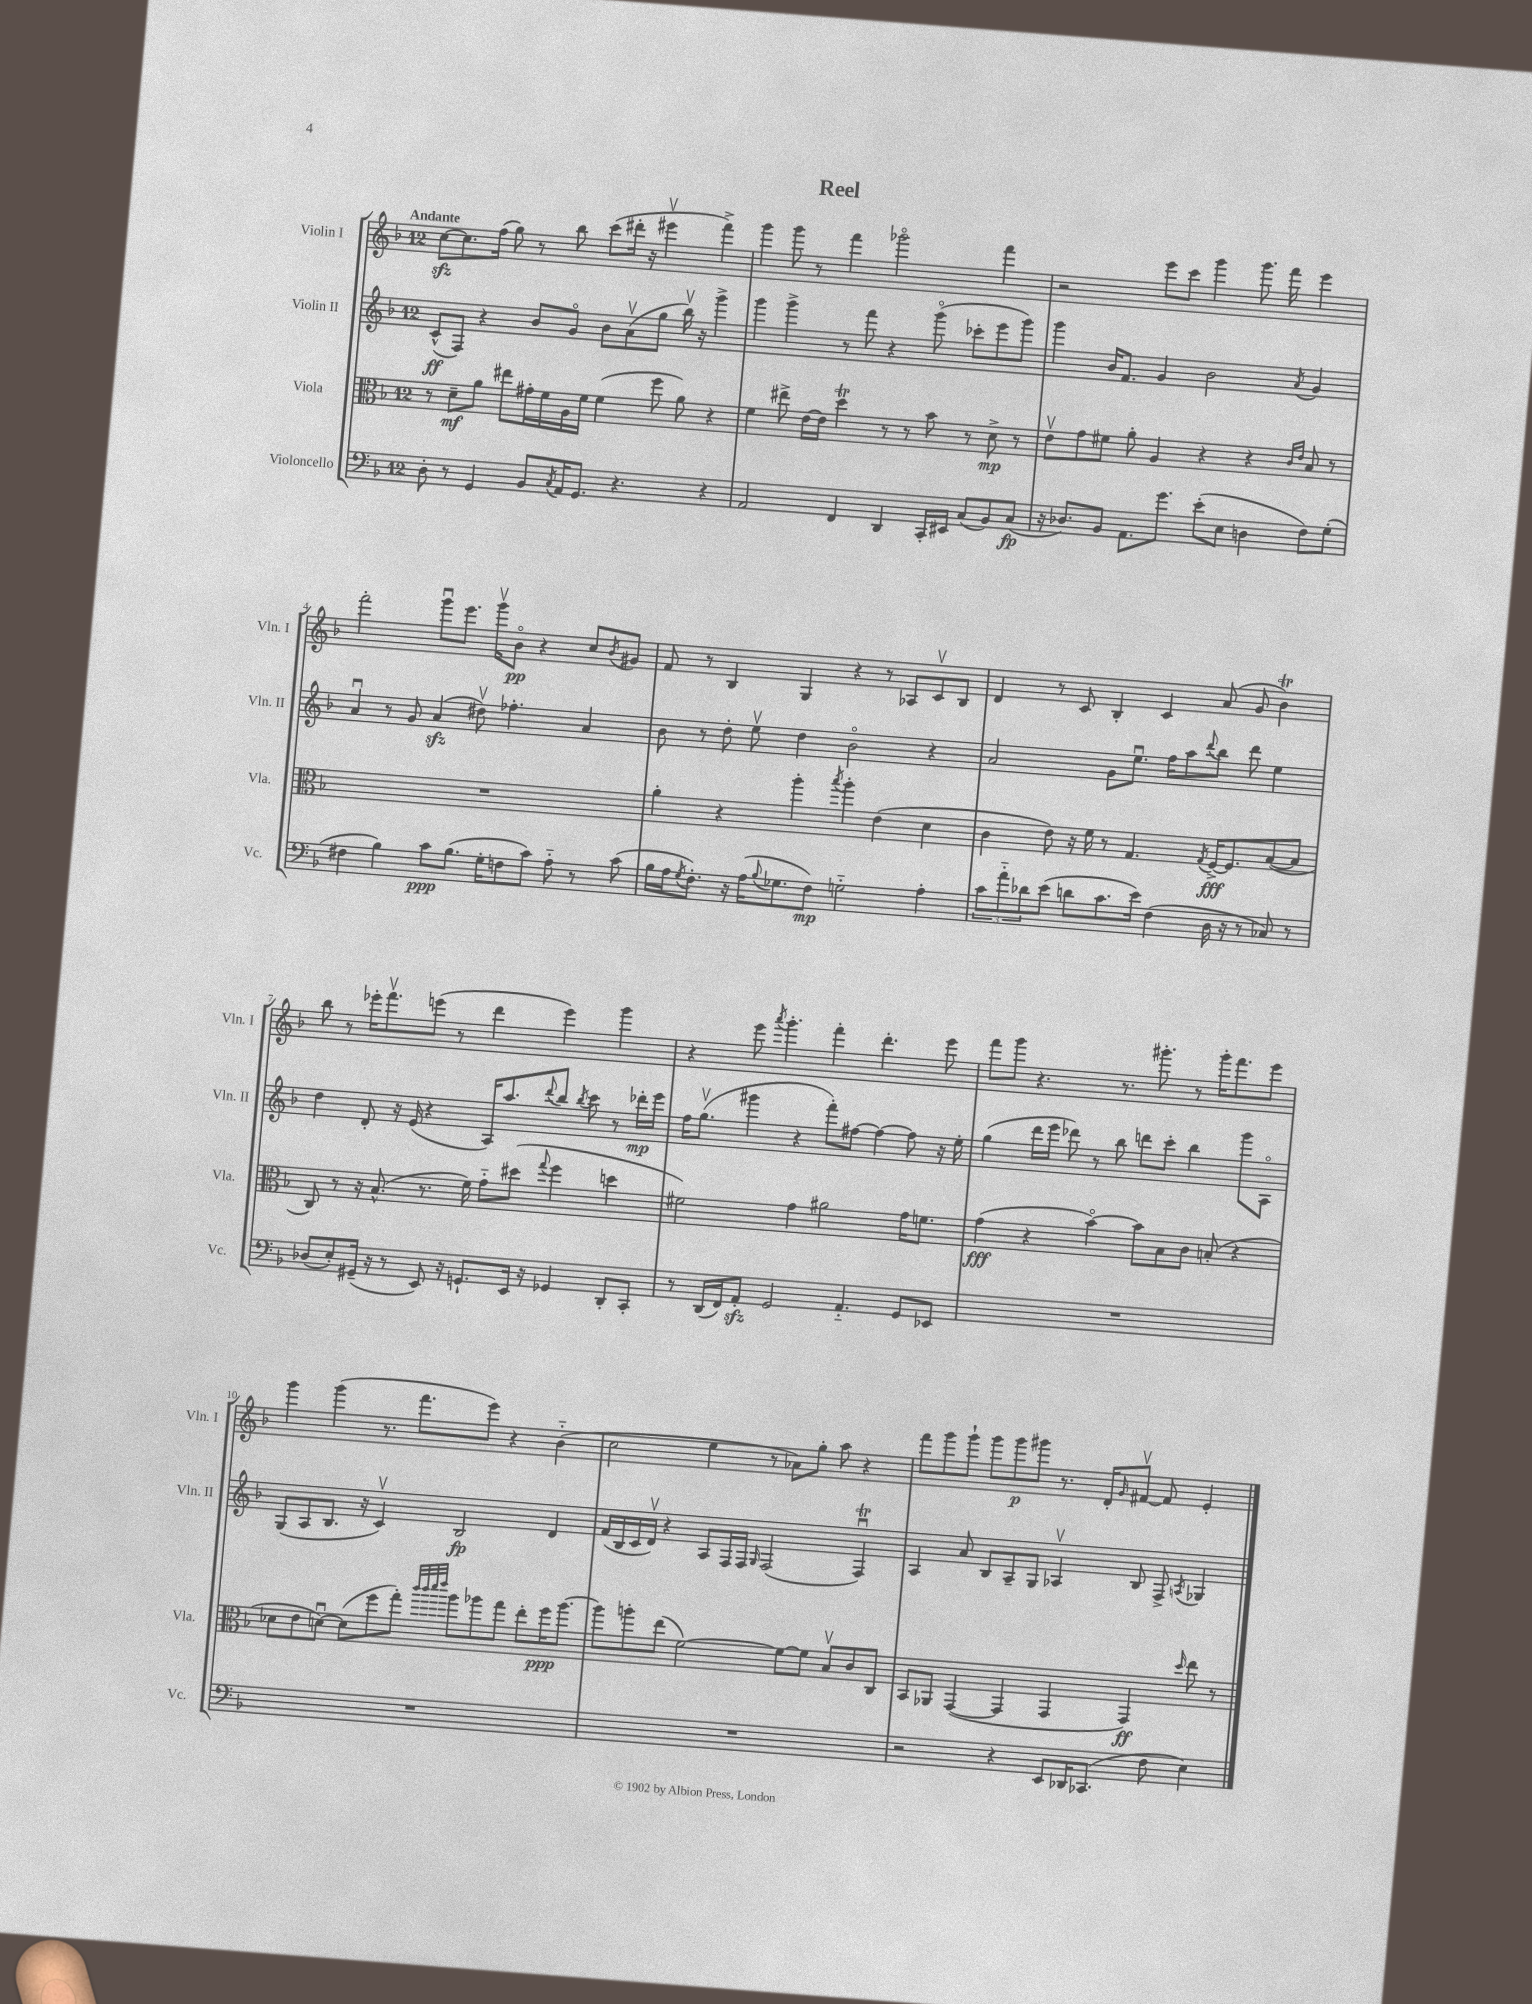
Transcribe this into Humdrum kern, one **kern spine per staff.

**kern	**dynam	**kern	**dynam	**kern	**dynam	**kern	**dynam
*part4	*part4	*part3	*part3	*part2	*part2	*part1	*part1
*staff4	*staff4	*staff3	*staff3	*staff2	*staff2	*staff1	*staff1
*I"Violoncello	*	*I"Viola	*	*I"Violin II	*	*I"Violin I	*
*I'Vc.	*	*I'Vla.	*	*I'Vln. II	*	*I'Vln. I	*
*clefF4	*	*clefC3	*	*clefG2	*	*clefG2	*
*k[b-]	*	*k[b-]	*	*k[b-]	*	*k[b-]	*
*M12/8	*	*M12/8	*	*M12/8	*	*M12/8	*
=1	=1	=1	=1	=1	=1	=1	=1
!	!	!	!	!	!	!LO:TX:a:B:t=Andante	!
8D'\	.	8r	.	(8c^^/L	ff	[8cczz\L	.
8r	.	8d~\L	mf	8F/J)	.	8.cc\]	.
4GG/	.	8a\J	.	4r	.	.	.
.	.	.	.	.	.	(16ff\Jk	.
.	.	8ee#X\L	.	.	.	8gg\)	.
8BB-/L	.	16g#X'\L	.	8b-/L	.	8r	.
.	.	16f\	.	.	.	.	.
8qC/	.	.	.	.	.	.	.
16AA/K	.	16A\	.	8g/J	.	8bb-\	.
8.GG/J	.	16f\JJ	.	.	.	.	.
.	.	(4f\	.	8b-\L	.	(8ccc\L	.
4.r	.	.	.	(8av\	.	16ddd#X'\Jk	.
.	.	.	.	.	.	16r	.
.	.	8ff\	.	8gg\J	.	4eee#Xv\	.
.	.	8a\)	.	16bb-v\)	.	.	.
.	.	.	.	16r	.	.	.
4r	.	4r	.	4ggg^\	.	4fff^\)	.
=2	=2	=2	=2	=2	=2	=2	=2
2AA/	.	4f\	.	4ggg\	.	4ggg\	.
.	.	8ee#X^\	.	4ggg^\	.	8ggg\	.
.	.	[16e\LL	.	.	.	8r	.
.	.	16e\JJ]	.	.	.	.	.
4FF/	.	4ddT\	.	8r	.	4fff\	.
.	.	.	.	8fff\	.	.	.
4DD/	.	8r	.	4r	.	2ggg-X\	.
.	.	8r	.	.	.	.	.
16CC'/LL	.	8b-\	.	(8ggg\	.	.	.
16EE#X/JJ	.	.	.	.	.	.	.
(8C/L	.	8r	.	8ccc-X'\L	.	.	.
8BB-/)	.	8d^\	mp	8eee\	.	4fff\	.
(8C/J	fp	8r	.	8ggg\J)	.	.	.
=3	=3	=3	=3	=3	=3	=3	=3
16r	.	8ev\L	.	4ggg\	.	2r	.
8.D-X/L)	.	.	.	.	.	.	.
.	.	8g\	.	.	.	.	.
8BB-/J	.	8f#X\J	.	16b-/KL	.	.	.
.	.	.	.	8.f/J	.	.	.
8.AA\L	.	8a'\	.	.	.	.	.
.	.	4A/	.	4g/	.	8eee\L	.
8.g\J	.	.	.	.	.	.	.
.	.	.	.	.	.	8ccc\J	.
(8e'\L	.	4r	.	2b-\	.	4ggg\	.
8E\J	.	.	.	.	.	.	.
4Dn\	.	4r	.	.	.	8.ggg\	.
.	.	.	.	.	.	16fff\	.
.	.	16qqc/LL	.	.	.	.	.
.	.	16qqe/JJ	.	8qa/	.	.	.
8F\L)	.	8B-/	.	4g/	.	4eee\	.
(8G'\J	.	8r	.	.	.	.	.
!!LO:LB:g=z
=4	=4	=4	=4	=4	=4	=4	=4
4F#X\	.	1.r	.	4au/	.	2fff'\	.
4B-\)	.	.	.	8r	.	.	.
.	.	.	.	8g/	.	.	.
8c\L	ppp	.	.	(4azz/	.	8gggu\L	.
(8.B-\J	.	.	.	.	.	8.eee\J	.
.	.	.	.	8dd#Xv\)	.	.	.
16G'\KL	.	.	.	.	.	16gggv\KL	.
8Fn\	.	.	.	4.ff-X'\	.	8b-\J	pp
8c\J)	.	.	.	.	.	4r	.
8A\	.	.	.	.	.	.	.
8r	.	.	.	4a/	.	8cc/L	.
.	.	.	.	.	.	8qb-/	.
(8c\	.	.	.	.	.	8g#X/J	.
=5	=5	=5	=5	=5	=5	=5	=5
16B-\LL	.	4a'\	.	8b-\	.	8f/	.
16A\J	.	.	.	.	.	.	.
8qG/	.	.	.	.	.	.	.
8.F'\J)	.	.	.	8r	.	8r	.
.	.	4r	.	8dd'\	.	4B-/	.
16r	.	.	.	.	.	.	.
(16A\KL	.	.	.	8eev\	.	.	.
8qqB-/	.	.	.	.	.	.	.
8.G-X\	.	.	.	.	.	.	.
.	.	4aa'\	.	4dd\	.	4G/	.
8F\J)	mp	.	.	.	.	.	.
.	.	8qbb-/	.	.	.	.	.
2Gn\	.	4aa'\	.	2b-\	.	4r	.
.	.	(4e\	.	.	.	8r	.
.	.	.	.	.	.	8A-X/L	.
4A'\	.	4d\	.	4r	.	8cv/	.
.	.	.	.	.	.	8B-/J	.
=6	=6	=6	=6	=6	=6	=6	=6
12c\L	.	4c\	.	2a/	.	4d/	.
12a\	.	.	.	.	.	.	.
12d-X\	.	.	.	.	.	.	.
(8e\J	.	8e\)	.	.	.	8r	.
8dn\L	.	16r	.	.	.	8c/	.
.	.	16f\	.	.	.	.	.
8.c\	.	8r	.	8g\L	.	4B-'/	.
.	.	4.G/	.	8.eeu\J	.	.	.
16e\Jk)	.	.	.	.	.	.	.
(4F\	.	.	.	.	.	4c/	.
.	.	.	.	16ff\KL	.	.	.
.	.	.	.	8aa\	.	.	.
.	.	8qG/	.	8qqddd/	.	.	.
16D\	.	[16F^/KL	fff	8bb-\J	.	(8a/	.
16r	.	8.F/]	.	.	.	.	.
8r	.	.	.	8ddd\	.	8g/	.
8C-X/)	.	([8B-/	.	4ee\	.	4b-T\)	.
8r	.	8B-/J]	.	.	.	.	.
!!LO:LB:g=z
=7	=7	=7	=7	=7	=7	=7	=7
(8D-X/L	.	8C/)	.	4dd\	.	8bb-\	.
8E'/)	.	8r	.	.	.	8r	.
(16GG#X~/Jk	.	16r	.	8d'/	.	16eee-X'\KL	.
16r	.	(8.B-^^/	.	.	.	8.fffv\	.
8r	.	.	.	16r	.	.	.
.	.	.	.	(16e/	.	.	.
8EE/)	.	8.r	.	4r	.	(8eeen\J	.
16r	.	.	.	.	.	8r	.
8.GGn`/L	.	16f\)	.	.	.	.	.
.	.	8g\L	.	16A/KL)	.	4ddd\	.
.	.	.	.	8.aa/	.	.	.
16EE/Jk	.	(8dd#X\J	.	.	.	.	.
16r	.	.	.	.	.	.	.
.	.	8qqgg/	.	8qqddd/	.	.	.
4GG-X/	.	4ff\	.	8bb-/J	.	4eee\)	.
.	.	.	.	8qbb-/	.	.	.
.	.	.	.	8ccc\	.	.	.
8DD'/L	.	4ddn\	.	8r	.	4ggg\	.
8CC'/J	.	.	.	16ddd-X'\LL	mp	.	.
.	.	.	.	16eee\JJ	.	.	.
=8	=8	=8	=8	=8	=8	=8	=8
8r	.	2f#X\)	.	16ff\KL	.	4r	.
.	.	.	.	(8.ggv\J	.	.	.
(16DD/LL	.	.	.	.	.	.	.
16FF/J)	.	.	.	.	.	.	.
8AAzz'/J	.	.	.	4ggg#X\	.	8eee\	.
.	.	.	.	.	.	8qaaa/	.
2GG/	.	.	.	.	.	4.ggg'\	.
.	.	4g\	.	4r	.	.	.
.	.	2a#X\	.	8fff'\L)	.	4fff'\	.
4.AA/	.	.	.	[8ff#X\J	.	.	.
.	.	.	.	4ff#\_	.	4.ddd'\	.
8GG/L	.	16g\KL	.	8ff#\]	.	.	.
.	.	8.fn\J	.	.	.	.	.
8EE-X/J	.	.	.	16r	.	8eee\	.
.	.	.	.	16ee'\	.	.	.
=9	=9	=9	=9	=9	=9	=9	=9
1.r	.	(4g\	fff	(4gg\	.	8fff\L	.
.	.	.	.	.	.	8ggg\J	.
.	.	4r	.	16ddd\LL	.	4.r	.
.	.	.	.	16eee\JJ	.	.	.
.	.	.	.	8ddd-X\)	.	.	.
.	.	[4b-\)	.	8r	.	.	.
.	.	.	.	8bb-\	.	8.r	.
.	.	8b-\L]	.	8dddn\L	.	.	.
.	.	.	.	.	.	8.ggg#X'\	.
.	.	8B-\	.	8ccc'\J	.	.	.
.	.	8c\J	.	4bb-\	.	8r	.
.	.	(8Bn'/	.	.	.	16ggg#'\KL	.
.	.	.	.	.	.	8.fff\	.
.	.	4r	.	8ggg\L	.	.	.
.	.	.	.	8A\J	.	8eee\J	.
!!LO:LB:g=z
=10	=10	=10	=10	=10	=10	=10	=10
1.r	.	8d-X\L	.	(8G/L	.	4ggg\	.
.	.	8e\	.	8A/	.	.	.
.	.	[8dnu\J)	.	8.B-/J	.	(4ggg\	.
.	.	(8d\L]	.	.	.	.	.
.	.	.	.	16r	.	.	.
.	.	8ff\	.	4cv/)	.	8.r	.
.	.	8gg'\J)	.	.	.	.	.
.	.	.	.	.	.	8.fff\L	.
.	.	32qqccc/LLL	.	.	.	.	.
.	.	32qqccc/	.	.	.	.	.
.	.	32qqddd/	.	.	.	.	.
.	.	32qqeee/JJJ	.	.	.	.	.
.	.	8aa\L	.	2B-/	fp	.	.
.	.	8aa-X\	.	.	.	8eee\J)	.
.	.	8gg\J	.	.	.	4r	.
.	.	8ee'\L	.	.	.	.	.
.	.	16ff\K	ppp	4d/	.	(4b-\	.
.	.	[8.aa-\J	.	.	.	.	.
=11	=11	=11	=11	=11	=11	=11	=11
1.r	.	8aa-\L]	.	(16f/LL	.	2cc\	.
.	.	.	.	16B-/	.	.	.
.	.	8aan'\	.	16c/	.	.	.
.	.	.	.	16dv/JJ)	.	.	.
.	.	(8ee\J	.	4r	.	.	.
.	.	[2f\)	.	.	.	.	.
.	.	.	.	8A/L	.	4ee\	.
.	.	.	.	16F/L	.	.	.
.	.	.	.	16F/JJ	.	.	.
.	.	.	.	16qqG/	.	.	.
.	.	.	.	(2F/	.	8r	.
.	.	8f\L_	.	.	.	8a-X\L)	.
.	.	8f\J]	.	.	.	8gg'\J	.
.	.	8B-v/L	.	.	.	8aa\	.
.	.	8c/	.	4FTu/)	.	4r	.
.	.	8C/J	.	.	.	.	.
=12	=12	=12	=12	=12	=12	=12	=12
2r	.	8BB-/L	.	4A/	.	8fff\L	.
.	.	8AA-X/J	.	.	.	8ggg\	.
.	.	([4GG/	.	8a/	.	8ggg`\J	.
.	.	.	.	8B-/L	.	8ggg\L	.
4r	.	4GG/]	.	8A~/	.	8ggg\	p
.	.	.	.	8G/J	.	8ggg#X\J	.
8EE/L	.	4GG/	.	4A-Xv/	.	8.r	.
16DD-X/K	.	.	.	.	.	.	.
(8.CC-X/J	.	.	.	.	.	16d'/KL	.
.	.	.	.	.	.	16qqg/	.
.	.	4GG/)	ff	8B-/	.	[8f#Xv/J	.
8F\	.	.	.	8F^/	.	8f#/]	.
.	.	16qqdd/	.	8qAn/	.	.	.
4E\)	.	8ee\	.	4G-X/	.	4e'/	.
.	.	8r	.	.	.	.	.
==	==	==	==	==	==	==	==
*-	*-	*-	*-	*-	*-	*-	*-
